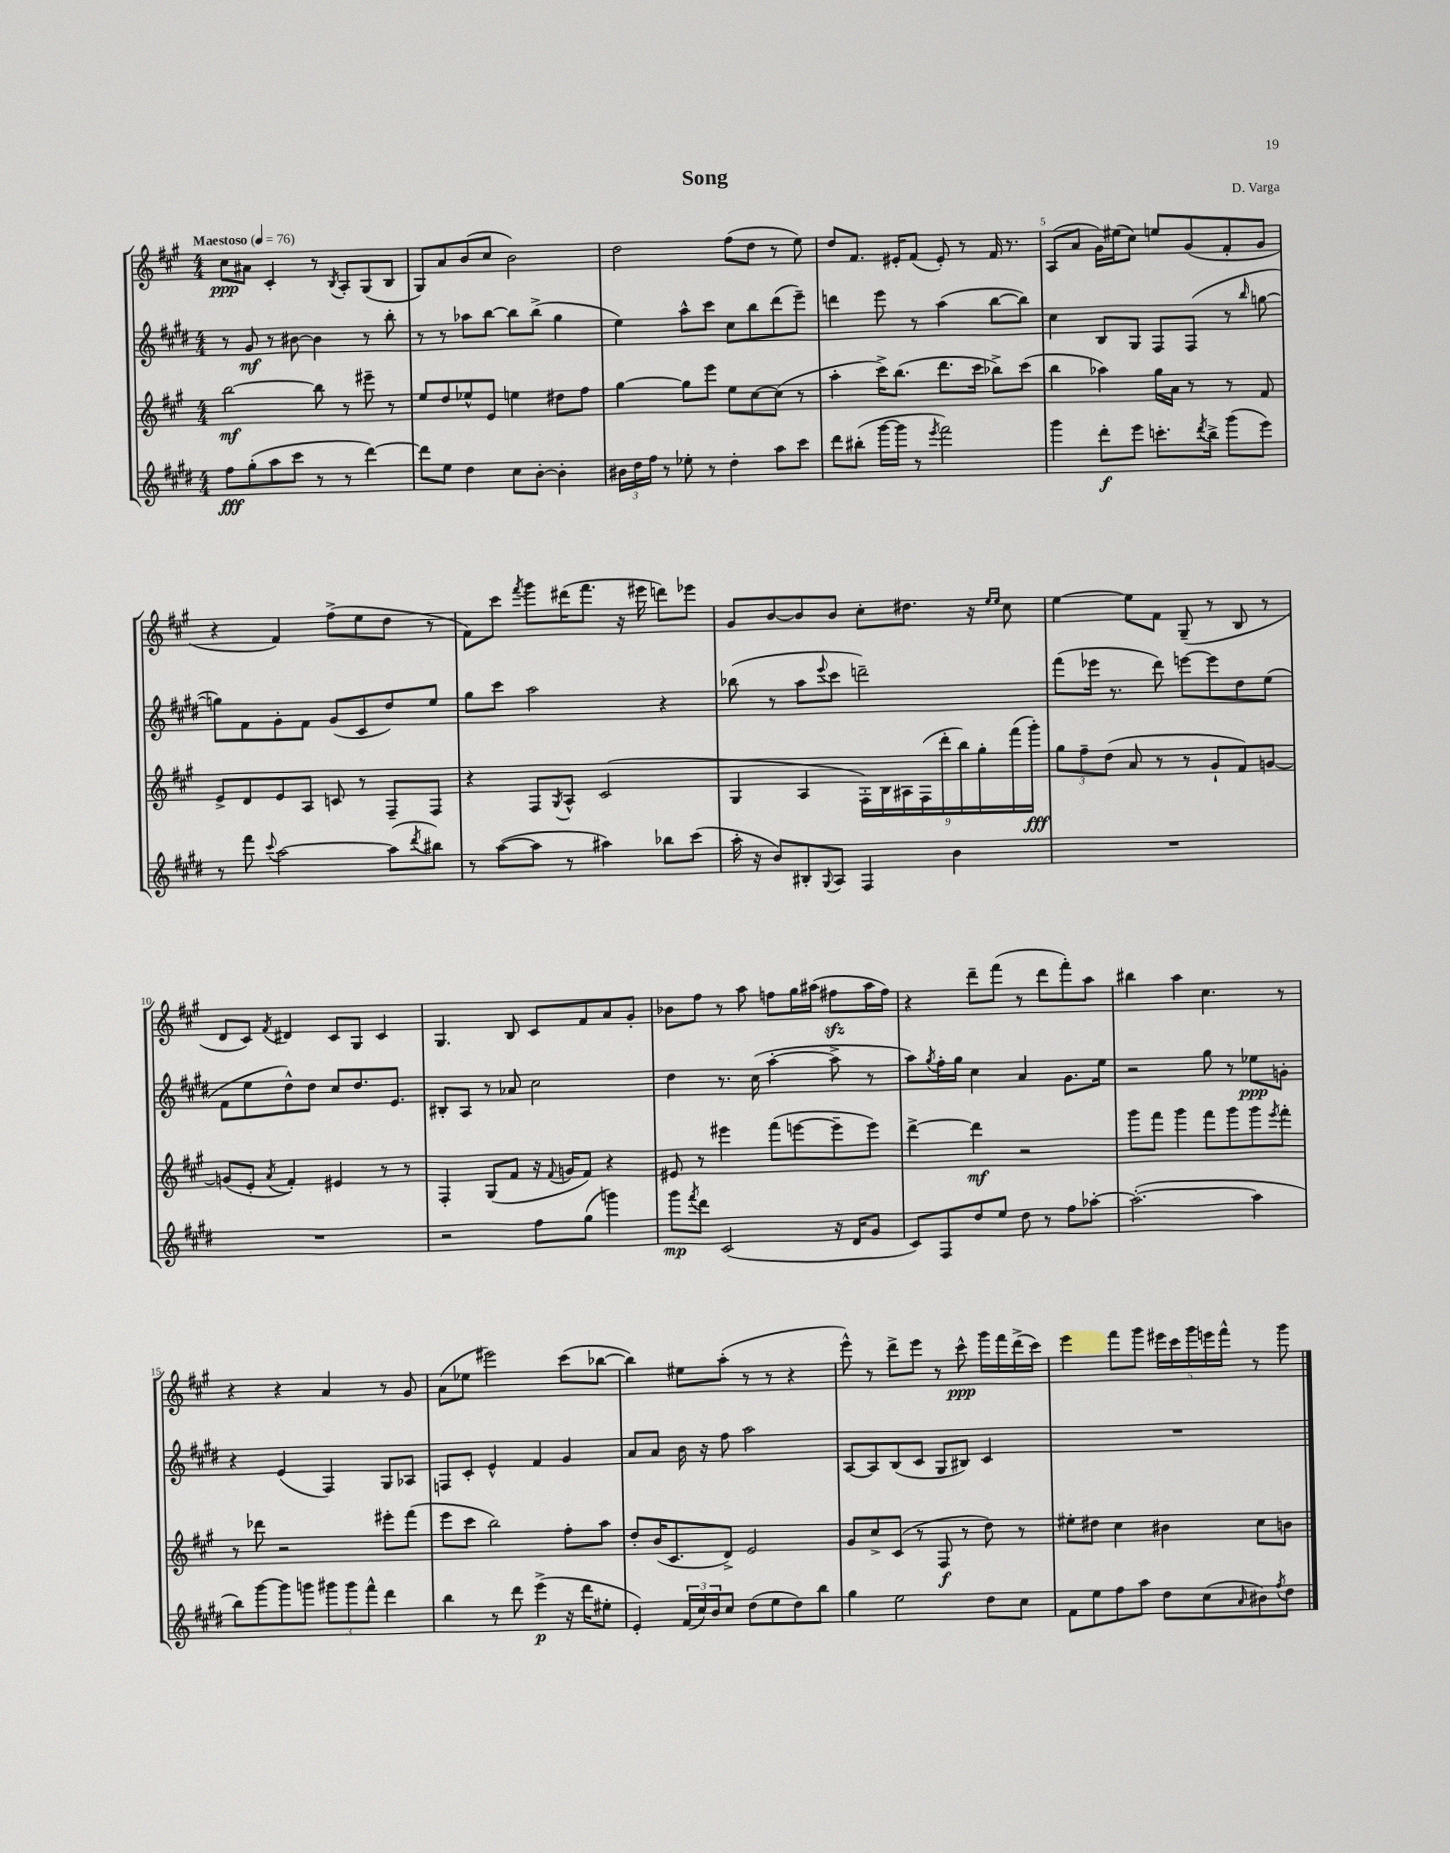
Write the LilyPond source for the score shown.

\header { title = "Song" composer = "D. Varga" }
<<
\new StaffGroup <<
\new Staff = "s0" {
    \clef treble \key a \major \numericTimeSignature \time 4/4 \tempo "Maestoso" 4 = 76
    cis''8\ppp ais'8 cis'4-. r8 \acciaccatura { b8 } a8-. gis8( b8 |
    gis8) a'8 b'8( cis''8 b'2) |
    d''2 fis''8( d''8 r8 e''8) |
    d''8 fis'8. eis'16-. fis'8( eis'8-.) r8 fis'16 r8. |
    a8( a'8 gis'16) eis''16( cis''8) e''8 gis'8( fis'8-. gis'8 |
    r4 fis'4) fis''8->( e''8 d''8 r8 |
    fis'8) cis'''8 \acciaccatura { fis'''8 } gis'''8 dis'''16( fis'''8. r16 eis'''16 d'''8) ees'''8 |
    gis'8 b'8~ b'8 b'8 cis''8-. dis''8. r16 \grace { e''16 e''16 } cis''8 |
    e''4~ e''8 fis'8 gis8--( r8 b8 r8 |
    d'8 cis'8) \acciaccatura { fis'8 } dis'4 cis'8 gis8 cis'4 |
    gis4. b8 cis'8 fis'8 a'8 gis'8-. |
    bes'8 fis''8 r8 a''8 f''8 gis''16 ais''16( fis''8\sfz ais''16 fis''16) |
    r4 d'''8-- fis'''8( r8 d'''8 fis'''8-.) a''8 |
    bis''4 a''4 cis''4. r8 |
    r4 r4 a'4 r8 gis'8 |
    a'8( ees''8 eis'''2) cis'''8( bes''8~ |
    bes''4) eis''8 a''8-.( r8 r8 r4 |
    e'''8-^) r8 d'''8-> e'''8 r8 cis'''8-^\ppp gis'''16 fis'''16 d'''16->( cis'''16) |
    e'''4 fis'''8 gis'''8 \tuplet 5/4 { eis'''16 cis'''16 gis'''16 e'''16 fis'''16-^ } r8 gis'''8 \bar "|." |
}
\new Staff = "s1" {
    \clef treble \key e \major \numericTimeSignature \time 4/4
    r8 gis'8\mf r8 bis'8~ bis'4 r8 b''8-. |
    r8 r8 aes''8 b''8~ b''8 b''8->( gis''4 |
    e''4) a''8-^ cis'''8 cis''8 b''8 dis'''8( e'''8--) |
    d'''4 e'''8 r8 a''4( b''8~ b''8) |
    cis''4 b8 gis8 fis8 fis8( r8 \grace { b''16 } g''8~ |
    g''8) fis'8 gis'8-. fis'8 gis'8( cis'8 dis''8) e''8 |
    gis''8 cis'''8 a''2 r4 |
    bes''8( r8 a''8 \appoggiatura { e'''8 } cis'''8 d'''2--) |
    fis'''8( ees'''16 r8. dis'''8) e'''8~ e'''8 dis''8 e''8( |
    fis'8 e''8 dis''8-^) dis''8 cis''8 dis''8. e'8. |
    bis8-. a8 r8 aes'8 cis''2 |
    dis''4 r8. cis''16( a''4~-. a''8-> r8 |
    a''8) \acciaccatura { gis''8 } fis''16-. gis''16 cis''4 a'4 gis'8. e''16 |
    r2 gis''8 r8 ees''8\ppp g'8-. |
    r4 e'4( fis4) gis8 aes8 |
    f8 cis'8-. e'4-^ fis'4 gis'4 |
    a'8 a'8 b'16 r16 fis''8 a''2 |
    a8~ a8 b8( cis'8 gis8 bis8) cis'4 |
    R1 \bar "|." |
}
\new Staff = "s2" {
    \clef treble \key a \major \numericTimeSignature \time 4/4
    b''2~\mf b''8 r8 eis'''8-- r8 |
    e''8 d''8 ees''8-^ e'8 e''4 dis''8 fis''8 |
    gis''4~ gis''8 e'''8 e''8 cis''8~ cis''8( r8 |
    a''4-. cis'''16->) b''8.( d'''8. cis'''16 bes''8->) cis'''8( |
    b''4 aes''4) gis''16 a'16 r8 r8 fis'8 |
    e'8-> d'8 e'8 a8 c'8 r8 fis8-- fis8 |
    r4 fis8 \acciaccatura { gis8 } a8-^ cis'2( |
    gis4 a4 \tuplet 9/8 { fis16-.) b16 ais16 fis16( d'''16-. b''16) gis''16-. fis'''16( gis'''16-.\fff) } |
    \tuplet 3/2 { gis''8 fis''8-- d''8( } a'8 r8 r8 gis'8-! fis'8) g'8~ |
    g'8( e'8-. \acciaccatura { a'8 } fis'4-.) eis'4 r8 r8 |
    fis4-. gis8( fis'8 r16 \appoggiatura { fis'8 } g'16 fis'8) r4 |
    eis'8 r8 eis'''4 fis'''8( e'''8~ e'''8-- e'''8) |
    d'''4~-> d'''4\mf r2 |
    gis'''8 fis'''8 gis'''4 fis'''8 gis'''8 gis'''8 \acciaccatura { e'''8 } fis'''8-. |
    r8 des'''8 r2 eis'''8-. fis'''8( |
    e'''8 cis'''8 b''2) fis''8-. a''8 |
    d''8-. b'16( cis'8. d'8->) e'2 |
    gis'8 cis''8-> cis'8( r8 fis8\f r8 d''8) r8 |
    eis''8-. dis''8 cis''4 bis'4 cis''8 b'8 \bar "|." |
}
\new Staff = "s3" {
    \clef treble \key e \major \numericTimeSignature \time 4/4
    fis''8\fff gis''8-.( a''8 cis'''8 r8 r8 dis'''4~) |
    dis'''8 e''8 dis''4 cis''8 b'8~-. b'4-. |
    \tuplet 3/2 { bis'16 dis''16 fis''16 } r8 ees''8-. r8 dis''4-. a''8 cis'''8 |
    dis'''8 bis''8-.( gis'''16~ gis'''16 r8 \acciaccatura { e'''8 } fis'''2) |
    gis'''4 dis'''8-.\f e'''8 c'''8.-. \acciaccatura { dis'''8 } b''16-> gis'''8( e'''8) |
    r8 fis'''8 \appoggiatura { cis'''8 } a''2~ a''8( \acciaccatura { dis'''8 } bis''8) |
    r8 a''8~( a''8 r8 ais''4) bes''8 cis'''8( |
    a''16-. r16 b'8) bis8-. \appoggiatura { gis8 } a8 fis4 b'4 |
    R1 |
    R1 |
    r2 fis''8 gis''8( g'''4) |
    gis'''8\mp \acciaccatura { fis'''8 } dis'''8 cis'2( r16 dis'16 gis'8 |
    cis'8) fis8 dis''8 e''8 dis''8 r8 fis''8 aes''8~-. |
    aes''2.~-.( aes''4 |
    b''8) gis'''8~ gis'''8 g'''8 \tuplet 3/2 { gis'''8 gis'''8 fis'''8-^ } dis'''4 |
    b''4 r8 dis'''8 e'''4->\p( r16 dis'''16 eis''8-. |
    e'4-.) \tuplet 3/2 { fis'16( cis''16) b'16 } cis''8 dis''8( e''8 dis''8) b''8 |
    gis''4 e''2 dis''8 cis''8 |
    fis'8 e''8 fis''8 a''8 dis''8 cis''8( \grace { a'16 } bis'8) \acciaccatura { fis''8 } dis''8 \bar "|." |
}
>>
>>
\layout { \context { \Score \override BarNumber.break-visibility = ##(#f #t #t) barNumberVisibility = #(every-nth-bar-number-visible 5) } }
